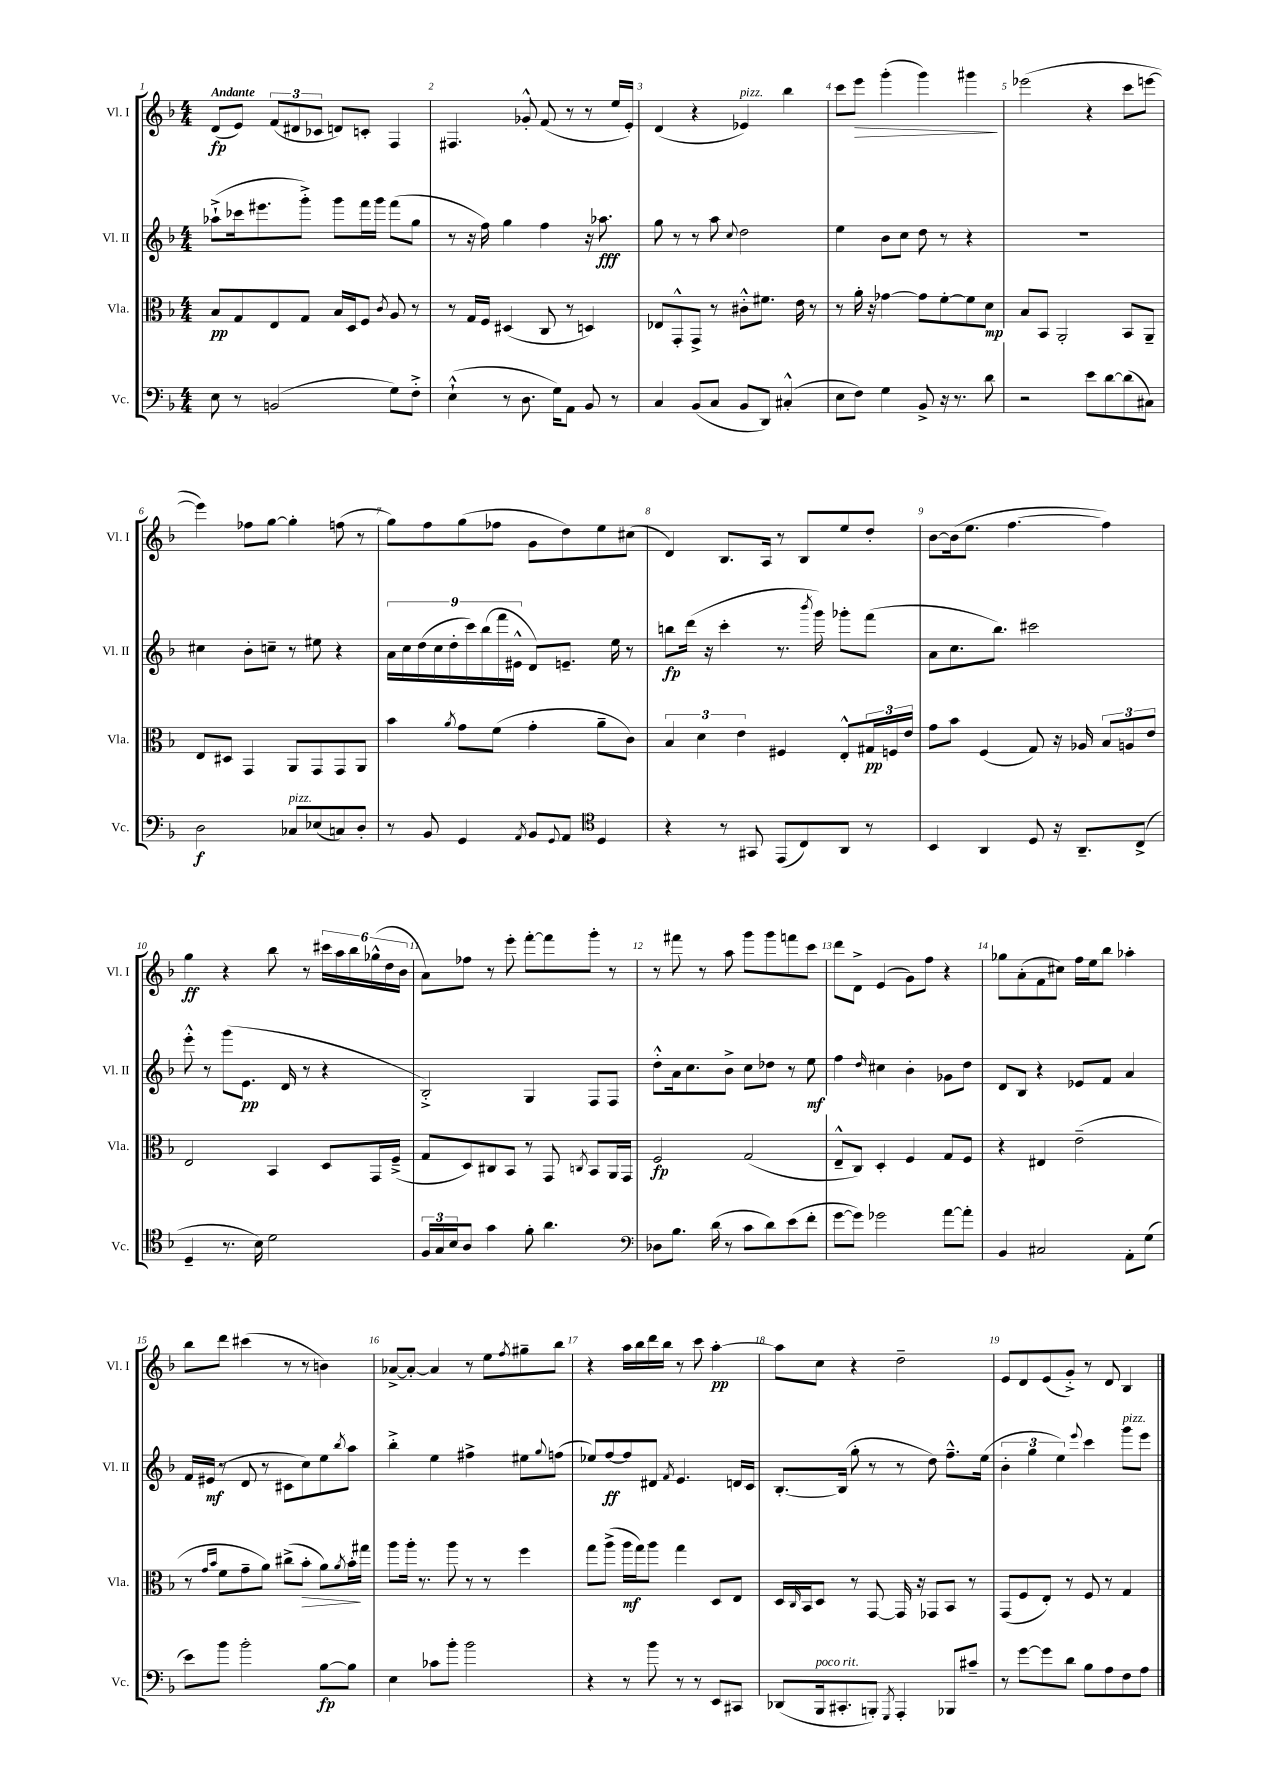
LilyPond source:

<<
\new StaffGroup <<
\new Staff = "s0" \with { instrumentName = "Vl. I" shortInstrumentName = "Vl. I" } {
    \clef treble \key f \major \numericTimeSignature \time 4/4 \tempo "Andante"
    d'8\fp( e'8) \tuplet 3/2 { f'8( dis'8 ces'8 } d'8) c'8-. f4 |
    fis4. ges'8-.-^ f'8( r8 r8 e''16 e'16-.) |
    d'4( r4 ees'4^\markup { \italic "pizz." }) bes''4 |
    c'''8 e'''8\> g'''4-.( g'''4) gis'''4\! |
    ees'''2( r4 c'''8 e'''8~ |
    e'''4) fes''8 g''8~ g''4-. f''8( r8 |
    g''8) f''8 g''8( fes''8 g'8 d''8) e''8 cis''8( |
    d'4) bes8. a16 r8 bes8 e''8 d''8-. |
    bes'8~ bes'16( e''8. f''4.~ f''4) |
    g''4\ff r4 bes''8 r8 \tuplet 6/4 { cis'''16 a''16 bes''16 ges''16-^( d''16 bes'16 } |
    a'8) fes''8 r8 e'''8-. f'''8~-. f'''8 g'''8-. r8 |
    r8 fis'''8 r8 a''8 g'''8 g'''8 f'''8 c'''8 |
    d'''8 d'8-> e'4( g'8) f''8 r4 |
    ges''8 a'8-.( f'8 cis''8) f''16 e''16 bes''8 aes''4-. |
    bes''8 d'''8 cis'''4( r8 r8 b'4) |
    aes'8~-> aes'8~-. aes'4 r8 e''8 \acciaccatura { f''8 } gis''8-- bes''8 |
    r4 a''16 bes''16 d'''16 bes''16 r8 c'''8 a''4~-.\pp |
    a''8 c''8 r4 d''2-- |
    e'8 d'8 e'8( g'8-.->) r8 d'8 bes4 \bar "|." |
}
\new Staff = "s1" \with { instrumentName = "Vl. II" shortInstrumentName = "Vl. II" } {
    \clef treble \key f \major \numericTimeSignature \time 4/4
    aes''8-!->( ces'''16 eis'''8. g'''8-.->) g'''8 f'''16 g'''16 f'''8( g''8 |
    r8 r16 f''16) g''4 f''4 r16 aes''8.\fff |
    g''8 r8 r8 a''8 \appoggiatura { c''8 } d''2 |
    e''4 bes'8 c''8 d''8 r8 r4 |
    R1 |
    cis''4 bes'8-. c''8-- r8 eis''8 r4 |
    \tuplet 9/8 { a'16 c''16 d''16( c''16 d''16-. c'''16) bes''16( f'''16 eis'16-^ } d'8) e'8.-- e''16 r8 |
    b''8\fp d'''16( r16 c'''4-. r8. \acciaccatura { bes'''8 } g'''16) ges'''8-. f'''8( |
    a'8 c''8. bes''8.) cis'''2 |
    e'''8-.-^ r8 g'''8( e'8.\pp d'16 r8 r4 |
    bes2-.->) g4 f8 f8 |
    d''8-.-^ a'16 c''8. bes'8-> c''8 des''8 r8 e''8\mf |
    f''4 \grace { d''16 } cis''4 bes'4-. ges'8 d''8 |
    d'8 bes8 r4 ees'8 f'8 a'4 |
    f'16 eis'16\mf( r8 d'8 r8 cis'8 c''8) e''8 \acciaccatura { bes''8 } a''8 |
    bes''4-.-> e''4 fis''4-> eis''8 \appoggiatura { g''8 } f''8( |
    ees''8) f''8~\ff f''8 dis'8 \acciaccatura { f'8 } e'4. d'16 c'16 |
    bes8.~-. bes16( g''8-. r8 r8 d''8) f''8.---^ e''16( |
    \tuplet 3/2 { bes'4-. g''4 e''4) } \appoggiatura { e'''8 } c'''4 g'''8^\markup { \italic "pizz." } e'''8 \bar "|." |
}
\new Staff = "s2" \with { instrumentName = "Vla." shortInstrumentName = "Vla." } {
    \clef alto \key f \major \numericTimeSignature \time 4/4
    bes8\pp g8 e8 g8 bes16 d16 f8 \acciaccatura { c'8 } a8 r8 |
    r8 g16 f16 dis4( c8 r8 d4) |
    ees8 g,8-.-^ g,8-> r8 cis'8-.-^ fis'8. e'16 r8 |
    r8 a'16-. r16 ges'4~ ges'8 f'8~-. f'8 d'8\mp |
    bes8 bes,8 a,2-. bes,8 a,8-- |
    e8 dis8 g,4 a,8 g,8 g,8 a,8 |
    bes'4 \acciaccatura { a'8 } g'8 f'8( g'4-. a'8-- c'8) |
    \tuplet 3/2 { bes4 d'4 e'4 } fis4 e8-.-^ \tuplet 3/2 { gis16\pp f16 e'16 } |
    g'8 bes'8 f4( g8) r16 aes16 \tuplet 3/2 { bes8 a8 e'8 } |
    e2 bes,4 d8 g,16 f16--->( |
    g8 d8) cis8 bes,8 r8 g,8 \acciaccatura { c8 } bes,8 a,16 g,16 |
    f2\fp g2( |
    e8---^ c8) d4-. f4 g8 f8 |
    r4 eis4 e'2--( |
    r8 \grace { g'16 bes'16 } f'8 g'8-- a'8) cis''8->( bes'8-.\> a'8) \acciaccatura { a'8 } bes'16-.\! gis''16 |
    a''8 a''16-. r8. a''8 r8 r8 f''4 |
    g''8 a''8->( a''16\mf g''16) a''8 g''4 d8 e8 |
    d16 \grace { c16 } bes,16 d8 r8 g,8~ g,16 r16 ges,8 bes,8 r8 |
    g,8( f8 e8-.) r8 f8 r8 g4 \bar "|." |
}
\new Staff = "s3" \with { instrumentName = "Vc." shortInstrumentName = "Vc." } {
    \clef bass \key f \major \numericTimeSignature \time 4/4
    e8 r8 b,2( g8) f8-.-> |
    e4-!-^( r8 d8. g16) a,8 bes,8 r8 |
    c4 bes,8( c8 bes,8 d,8) cis4-.-^( |
    e8 f8) g4 bes,8-> r16 r8. d'8 |
    r2 e'8 d'8~ d'8( cis8) |
    d2\f ces8^\markup { \italic "pizz." } ees8( c8) d8-. |
    r8 bes,8 g,4 \acciaccatura { a,8 } bes,8 \appoggiatura { g,8 } a,8 \clef tenor d4 |
    r4 r8 gis,8 e,8( c8) a,8 r8 |
    bes,4 a,4 d8 r16 a,8.-- c8->( |
    d4-- r8. bes16) d'2 |
    \tuplet 3/2 { f16 g16 bes16 } a8 g'4 f'8-. a'4. |
    \clef bass des8 bes8. d'16( r8 c'8 d'8) e'8( f'8-. |
    g'8~ g'8) ges'2 a'8~ a'8-. |
    bes,4 cis2 a,8-. g8( |
    e'8) bes'8 bes'2-. bes8~\fp bes8 |
    e4 ces'8 bes'8-. bes'2 |
    r4 r8 bes'8 r8 r8 e,8 cis,8 |
    des,8( bes,,16^\markup { \italic "poco rit." } cis,8.-. b,,8-.) \acciaccatura { g,,8 } a,,4-. bes,,8 cis'8-- |
    r8 g'8~ g'8 d'8 bes8 a8 f8 a8 \bar "|." |
}
>>
>>
\layout { \context { \Score \override BarNumber.break-visibility = ##(#f #t #t) barNumberVisibility = #all-bar-numbers-visible } }
